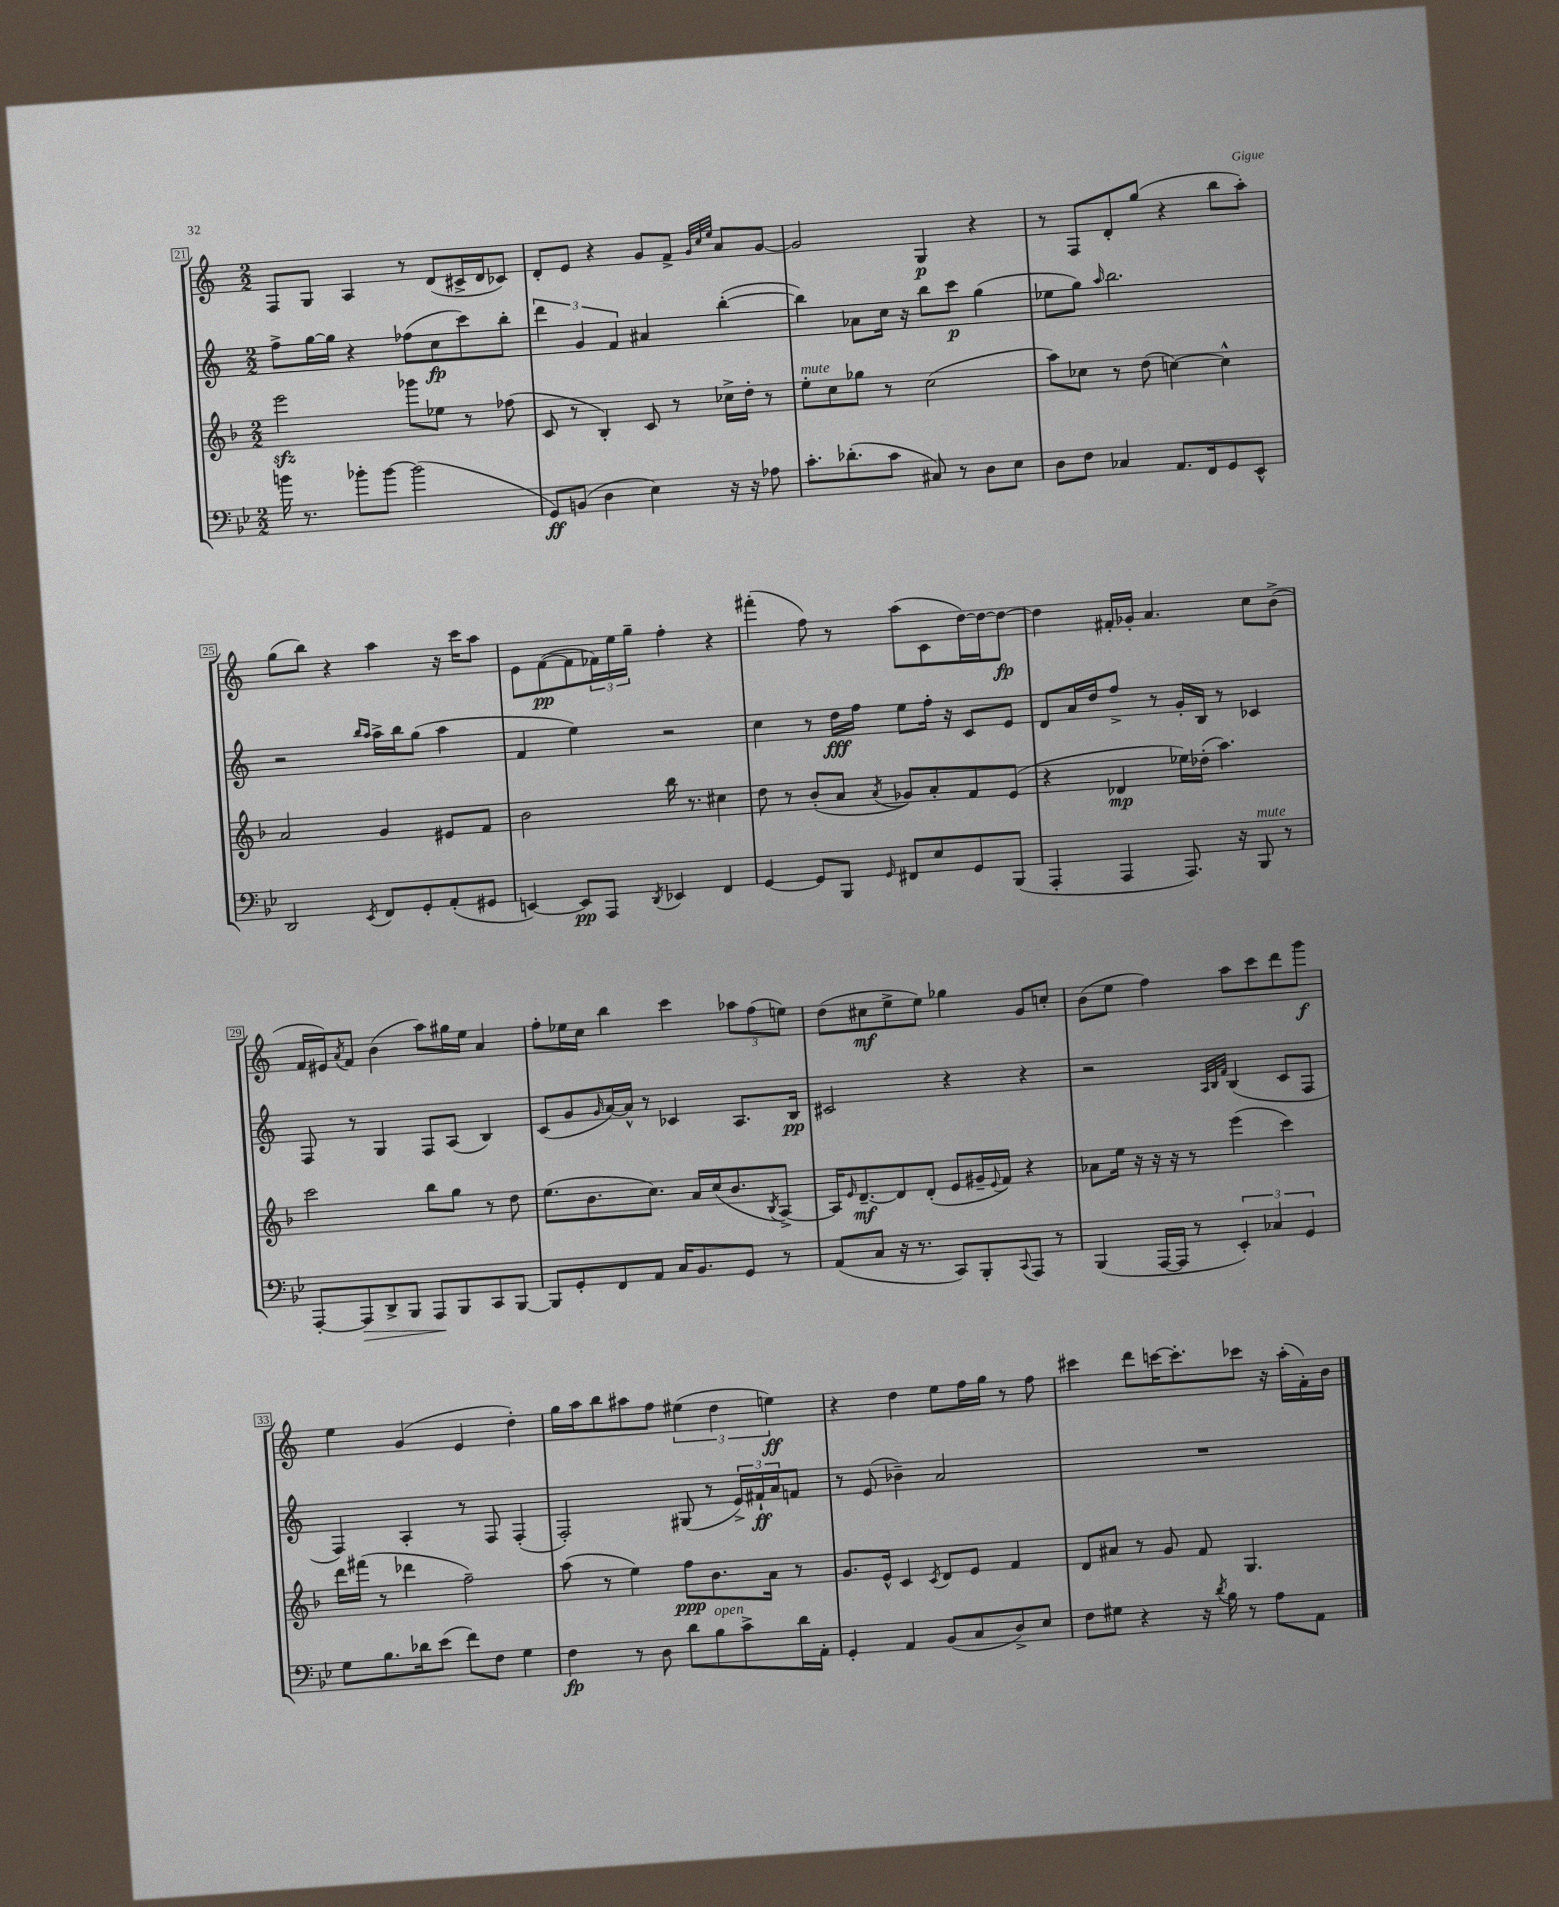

**kern	**dynam	**kern	**dynam	**kern	**dynam	**kern	**dynam
*part4	*part4	*part3	*part3	*part2	*part2	*part1	*part1
*staff4	*staff4	*staff3	*staff3	*staff2	*staff2	*staff1	*staff1
*clefF4	*	*clefG2	*	*clefG2	*	*clefG2	*
*k[b-e-]	*	*k[b-]	*	*k[]	*	*k[]	*
*M2/2	*	*M2/2	*	*M2/2	*	*M2/2	*
=21	=21	=21	=21	=21	=21	=21	=21
16bn\	.	2eeezz\	.	8ff^\L	.	8F/L	.
8.r	.	.	.	.	.	.	.
.	.	.	.	[16gg\L	.	8G/J	.
.	.	.	.	16gg\JJ]	.	.	.
8b-X'\L	.	.	.	4r	.	4A/	.
[8b-\J	.	.	.	.	.	.	.
(2b-\]	.	8ggg-X\L	.	(8ff-X\L	.	8r	.
.	.	8ee-X\J	.	8cc\	fp	(8d/L	.
.	.	8r	.	8ccc\)	.	16c#X^/L	.
.	.	.	.	.	.	16d/J	.
.	.	(8ff-X\	.	8bb'\J	.	8c-X/J)	.
=22	=22	=22	=22	=22	=22	=22	=22
8GG/L)	ff	8c/	.	6ddd\	.	8d'/L	.
(8BBn/J	.	8r	.	.	.	8e/J	.
.	.	.	.	6g/	.	.	.
4D\	.	4B-'/)	.	.	.	4r	.
.	.	.	.	6f/	.	.	.
4E-\)	.	8c/	.	4a#X/	.	8g/L	.
.	.	8r	.	.	.	8f^/J	.
.	.	.	.	.	.	32qqg/LLL	.
.	.	.	.	.	.	32qqcc/	.
.	.	.	.	.	.	32qqee/JJJ	.
16r	.	16cc-X^\LL	.	([4bb'\	.	8a/L	.
16r	.	16dd'\JJ	.	.	.	.	.
8A-X\	.	8r	.	.	.	[8g/J	.
=23	=23	=23	=23	=23	=23	=23	=23
!	!	!LO:TX:a:i:t=mute	!	!	!	!	!
8.c'\L	.	8ee'\L	.	4bb\])	.	2g/]	.
.	.	8cc\	.	.	.	.	.
(8.d-X'\	.	.	.	.	.	.	.
.	.	8gg-X\J	.	8a-X\L	.	.	.
8c\J	.	8r	.	16cc\Jk	.	.	.
.	.	.	.	16r	.	.	.
8C#X/)	.	(2cc\	.	8bb\L	.	4G/	p
8r	.	.	.	8ccc\J	p	.	.
8D\L	.	.	.	(4gg\	.	4r	.
8E-\J	.	.	.	.	.	.	.
=24	=24	=24	=24	=24	=24	=24	=24
8D\L	.	8aa\L)	.	8ee-X\L	.	8r	.
8F\J	.	8cc-X\J	.	8gg\J)	.	8F/L	.
.	.	.	.	16qqaa/	.	.	.
4C-X/	.	8r	.	2.bb\	.	8d'/	.
.	.	(8dd\	.	.	.	(8gg/J	.
8.AA/L	.	[4ccn\)	.	.	.	4r	.
16FF/k	.	.	.	.	.	.	.
8GG/	.	4cc^^\]	.	.	.	8bb\L	.
8EE-^^/J	.	.	.	.	.	8aa'\J)	.
!!LO:LB:g=z
=25	=25	=25	=25	=25	=25	=25	=25
2DD/	.	2a/	.	2r	.	(8gg\L	.
.	.	.	.	.	.	8bb\J)	.
.	.	.	.	.	.	4r	.
.	.	.	.	16qqbb/LL	.	.	.
8qEE-/	.	.	.	16qqaa/JJ	.	.	.
8FF/L	.	4g/	.	16aa^\LL	.	4aa\	.
.	.	.	.	16bb\J	.	.	.
8GG'/	.	.	.	(8gg\J	.	.	.
(8AA'/	.	8e#X/L	.	4aa\	.	16r	.
.	.	.	.	.	.	16ccc\KL	.
8GG#X/J	.	8f/J	.	.	.	8aa\J	.
=26	=26	=26	=26	=26	=26	=26	=26
[4EEn/)	.	2b-\	.	4f/	.	8e\L	.
.	.	.	.	.	.	([8f\	pp
8EE/L]	pp	.	.	4ee\)	.	8f\]	.
8AAA/J	.	.	.	.	.	24f-X\L)	.
.	.	.	.	.	.	24ee\	.
.	.	.	.	.	.	24gg~\JJ	.
8qDD/	.	.	.	.	.	.	.
4EE-X/	.	16bb-\	.	2r	.	4ff'\	.
.	.	8.r	.	.	.	.	.
4FF/	.	4cc#X\	.	.	.	4r	.
=27	=27	=27	=27	=27	=27	=27	=27
[4GG/	.	8dd\	.	4cc\	.	(4fff#X'\	.
.	.	8r	.	.	.	.	.
8GG/L]	.	(8b-'/L	.	8r	.	8ff\)	.
8BBB-/J	.	8a/J	.	16dd\LL	fff	8r	.
.	.	.	.	16ff\JJ	.	.	.
16qqGG/	.	8qa/	.	.	.	.	.
8FF#X/L	.	8g-X/L)	.	8ee\L	.	(8aa\L	.
8E-/	.	8a'/	.	16ff'\Jk	.	8c\	.
.	.	.	.	16r	.	.	.
8GG/	.	8f/	.	8c/L	.	[16dd\L)	.
.	.	.	.	.	.	16dd\J_	.
(8BBB-/J	.	(8e/J	.	8e/J	.	8dd\J_	fp
=28	=28	=28	=28	=28	=28	=28	=28
4AAA'/	.	4r	.	8d/L	.	4dd\]	.
.	.	.	.	16a/L	.	.	.
.	.	.	.	16dd/J	.	.	.
4AAA/	.	4d-X/	mp	8ff^/J	.	16f#X'/LL	.
.	.	.	.	.	.	16g-X'/JJ	.
.	.	.	.	8r	.	4.a/	.
8.AAA/)	.	16ee-X\LL)	.	16g'/LL	.	.	.
.	.	(16dd-X'\JJ	.	16B/JJ	.	.	.
.	.	4.aa\)	.	8r	.	.	.
16r	.	.	.	.	.	.	.
!LO:TX:a:i:t=mute	!	!	!	!	!	!	!
8BBB-/	.	.	.	4c-X/	.	8cc\L	.
8r	.	.	.	.	.	(8b^\J	.
!!LO:LB:g=z
=29	=29	=29	=29	=29	=29	=29	=29
[8AAA'/L	.	2ccc\	.	8F/	.	16f/LL	.
.	.	.	.	.	.	16e#X/J)	.
.	.	.	.	.	.	8qa/	.
!	!LO:HP:b	!	!	!	!	!	!
8AAA/]	>	.	.	8r	.	8f/J	.
8DD^/	.	.	.	4G/	.	(4b\	.
8BBB-/J	.	.	.	.	.	.	.
8AAA/L	.	8bb-\L	.	8F/L	.	8aa\L)	.
8BBB-/	]	8gg\J	.	(8A/J	.	16gg#X\L	.
.	.	.	.	.	.	16ee\JJ	.
8CC/	.	8r	.	4B/)	.	4a/	.
[8BBB-/J	.	8dd\	.	.	.	.	.
=30	=30	=30	=30	=30	=30	=30	=30
8BBB-/L]	.	(8.ee\L	.	(8c/L	.	8ff'\L	.
8GG'/	.	.	.	8g/	.	16ee-X\L	.
.	.	8.b-\	.	.	.	16cc\JJ	.
.	.	.	.	16qqg/	.	.	.
8FF/	.	.	.	[16a/L)	.	4bb\	.
.	.	.	.	16a^^/JJ]	.	.	.
8AA/J	.	8.cc\J)	.	8r	.	.	.
16C/KL	.	.	.	4c-X/	.	4ccc\	.
8.BB-/	.	16a/LL	.	.	.	.	.
.	.	(16cc/J	.	.	.	.	.
.	.	8.b-/	.	.	.	.	.
8GG/J	.	.	.	8.A/L	.	12aa-X\L	.
.	.	.	.	.	.	(12ff\	.
.	.	8qB-/	.	.	.	.	.
8r	.	[8A^/J)	.	.	.	.	.
.	.	.	.	.	.	12een\J)	.
.	.	.	.	16B/Jk	pp	.	.
=31	=31	=31	=31	=31	=31	=31	=31
(8AA/L	.	16A/KL]	.	2c#X/	.	(8dd\L	.
.	.	16qqe/	.	.	.	.	.
.	.	[8.d~/	mf	.	.	.	.
8C/J	.	.	.	.	.	8cc#X\	mf
16r	.	8d/]	.	.	.	8ee^\	.
8.r	.	.	.	.	.	.	.
.	.	(8d'/J	.	.	.	8ee\J)	.
8CC/L)	.	8e/L	.	4r	.	4gg-X\	.
8BBB-'/	.	16g#X~/L	.	.	.	.	.
.	.	8qqe/	.	.	.	.	.
.	.	16f/JJ)	.	.	.	.	.
8qqCC/	.	.	.	.	.	.	.
8AAA/J	.	4r	.	4r	.	8g/L	.
8r	.	.	.	.	.	8ccn'/J	.
=32	=32	=32	=32	=32	=32	=32	=32
(4BBB-/	.	8a-X\L	.	2r	.	(8b\L	.
.	.	16ee\Jk	.	.	.	8ee\J	.
.	.	16r	.	.	.	.	.
[16AAA/LL	.	16r	.	.	.	4ff\)	.
16AAA/JJ]	.	16r	.	.	.	.	.
8r	.	8r	.	.	.	.	.
.	.	.	.	32qqA/LLL	.	.	.
.	.	.	.	32qqB/	.	.	.
.	.	.	.	32qqf/JJJ	.	.	.
6EE-'/)	.	(4eee\	.	(4B/	.	8aa\L	.
.	.	.	.	.	.	8ccc\	.
6C-X/	.	.	.	.	.	.	.
.	.	4ccc\)	.	8c/L	.	8ddd\	.
6GG/	.	.	.	.	.	.	.
.	.	.	.	8F/J	.	8ggg\J	f
!!LO:LB:g=z
=33	=33	=33	=33	=33	=33	=33	=33
8G\L	.	16ddd\LL	.	4F/)	.	4ee\	.
.	.	(16fff#X\JJ	.	.	.	.	.
8.B-\	.	8r	.	.	.	.	.
.	.	4ddd-X\	.	4A'/	.	(4g/	.
16d-X\k	.	.	.	.	.	.	.
(8e-\J	.	.	.	.	.	.	.
8f\L)	.	2ff~\)	.	8r	.	4e/	.
8F\J	.	.	.	8F/	.	.	.
4G\	.	.	.	(4F'/	.	4dd'\)	.
=34	=34	=34	=34	=34	=34	=34	=34
4F\	fp	(8aa\	.	2F'/)	.	16gg\LL	.
.	.	.	.	.	.	16aa\J	.
.	.	8r	.	.	.	8bb\	.
8r	.	4ee\)	.	.	.	8aa#X\	.
8D\	.	.	.	.	.	8ff\J	.
8d\L	.	8ff\L	ppp	(8G#X/	.	(6ee#X\	.
!LO:TX:a:i:t=open	!	!	!	!	!	!	!
8B-\	.	8.b-\	.	8r	.	.	.
.	.	.	.	.	.	6dd\	.
8c^\	.	.	.	24e^/LL)	.	.	.
.	.	.	.	24f#X`/	ff	.	.
.	.	16a\Jk	.	.	.	.	.
.	.	.	.	24a/J	.	6een\)	ff
16d\L	.	8r	.	8fn/J	.	.	.
16AA'\JJ	.	.	.	.	.	.	.
=35	=35	=35	=35	=35	=35	=35	=35
4GG'/	.	8.g/L	.	8r	.	4r	.
.	.	.	.	(8e/	.	.	.
.	.	16e^^/Jk	.	.	.	.	.
4AA/	.	4c/	.	4b-X~\)	.	4dd\	.
.	.	8qc/	.	.	.	.	.
(8BB-/L	.	8d/L	.	2a/	.	8ee\L	.
8C/	.	8e/J	.	.	.	16ff\L	.
.	.	.	.	.	.	16gg\JJ	.
8D^/)	.	4f/	.	.	.	8r	.
8E-/J	.	.	.	.	.	8ff\	.
=36	=36	=36	=36	=36	=36	=36	=36
8F\L	.	8d/L	.	1r	.	4ccc#X\	.
8G#X\J	.	8a#X/J	.	.	.	.	.
4r	.	8r	.	.	.	8ddd\L	.
.	.	8g/	.	.	.	[16cccn\K	.
.	.	.	.	.	.	8.ccc'\]	.
16r	.	8f/	.	.	.	.	.
8qd/	.	.	.	.	.	.	.
16B-\	.	.	.	.	.	.	.
8r	.	4.G/	.	.	.	8ccc-X\J	.
8A\L	.	.	.	.	.	16r	.
.	.	.	.	.	.	(16aa'\LL	.
8AA\J	.	.	.	.	.	16f'\)	.
.	.	.	.	.	.	16b\JJ	.
==	==	==	==	==	==	==	==
*-	*-	*-	*-	*-	*-	*-	*-
